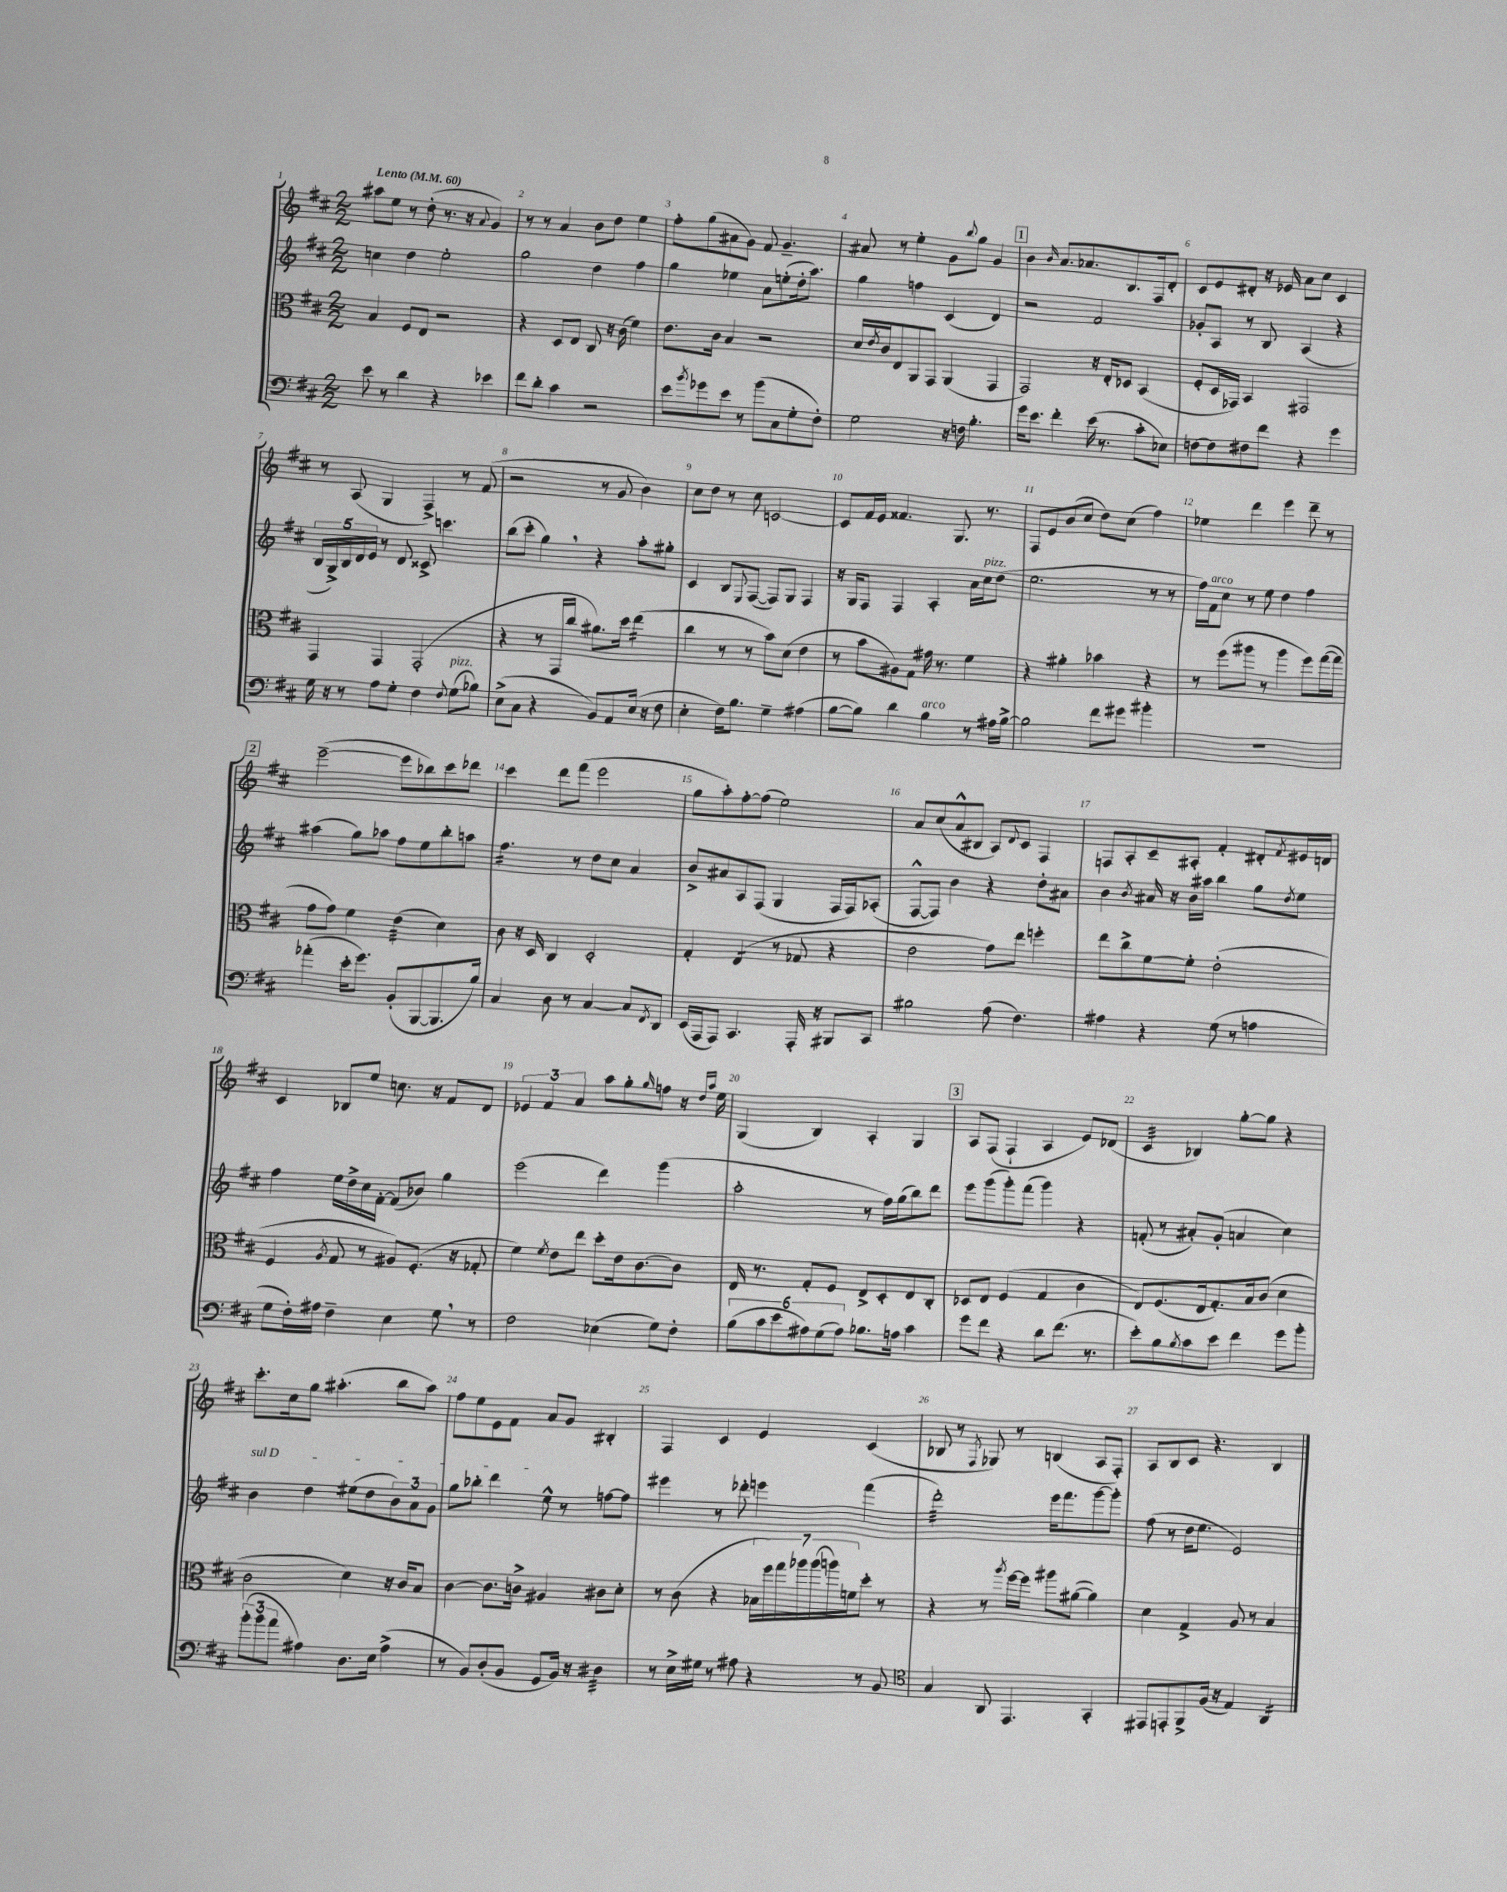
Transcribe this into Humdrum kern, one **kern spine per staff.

**kern	**kern	**kern	**kern
*staff4	*staff3	*staff2	*staff1
*clefF4	*clefC3	*clefG2	*clefG2
*k[f#c#]	*k[f#c#]	*k[f#c#]	*k[f#c#]
*M2/2	*M2/2	*M2/2	*M2/2
*MM60	*MM60	*MM60	*MM60
8e	4B	4cc	8aa#
8r	.	.	8ee
4d	8F#	4dd	8r
.	8E	.	(8dd'
4r	2r	2ee'	8.r
.	.	.	16r
.	.	.	8qqa
4e-	.	.	4g)
=	=	=	=
8f#	4r	2gg	8r
8d'	.	.	8r
4c#	8D	.	4a
.	8E	.	.
2r	8C#	4dd	8b
.	16r	.	8dd
.	(16c#	.	.
.	4f#)	4ff#	4ee
=	=	=	=
8e	8.e	4gg	8ff#'
8qb	.	.	.
8g-	.	.	(8gg
.	16c#	.	.
8e	4B	4ee-	8a#
8r	.	.	8g)
(8b	2r	8a	8f#
8C#	.	(8ee'	4.g~
8G'	.	16dd'	.
.	.	8.aa)	.
8F#')	.	.	.
=	=	=	=
2G	16d	4gg	8a#
.	8qe	.	.
.	16c#	.	.
.	8E	.	8r
.	8AA	4ff	4ee'
.	8GG	.	.
16r	(4AA	(4c#	8g
16F	.	.	.
.	.	.	8qqbb
4.B'	.	.	8gg
.	4GG	4d)	4g
=	=	=	=
16g	2GG)	2r	4b
8.e	.	.	.
.	.	.	16qqb
4f#'	.	.	8.a
.	.	.	8.a-
(16e	16r	2f#	.
8.r	16E'	.	.
.	8D-	.	8.B
8c#'	(4BB	.	.
.	.	.	16F#
8E-)	.	.	8d'
=	=	=	=
[8F	8F#'	8g-'	8c#
8F]	16D	8A	8e
.	16GG-)	.	.
8F#	4BB	8r	8d#'
8f#	.	8B	16r
.	.	.	16e-
4r	2GG#	(4A	8a
.	.	.	8cc#
4g	.	4r	4c#
=	=	=	=
16G	4GG	20B	8r
.	.	20G^)	.
16r	.	.	.
.	.	20B	.
8r	.	.	(8A
.	.	20d	.
.	.	20e	.
8A	4GG	8r	4G
8G'	.	8d	.
4F#	(2GG'	8c##^	4F#^)
.	.	4.ccc	.
8qqF#	.	.	.
(8G	.	.	8r
8B-)	.	.	(8f#
=	=	=	=
(8E^	4r	(8bb	2r
8C#	.	8ccc#'	.
4r	8r	4gg)	.
.	16GG	.	.
.	16cc#	.	.
8BB)	8.a#)	4r	8r
8AA	.	.	8g
.	16dd	.	.
(16E	(4ee	8aa'	4b)
16r	.	.	.
8F#	.	8gg#'	.
=	=	=	=
4E'	4cc#	4c#	8cc#
.	.	.	8dd
16F#)	8r	8B	8r
8.B	.	.	.
.	.	8qqE	.
.	8r	([8F#	8cc#
4G~	8b)	8F#])	[2c
.	(8d	8G	.
(4A#	4e	4F#	.
=	=	=	=
[8B	8r	16r	8c]
.	.	16G	.
8B])	8b	8F#	16f#
.	.	.	16e
4d	8A#)	4F#	4.f##
.	8G	.	.
4B	16g#	4A'	.
.	8.r	.	.
.	.	.	8.G
8r	4f#	16a	.
.	.	16cc#	8.r
16A#	.	(8dd	.
[16B^	.	.	.
=	=	=	=
2B]	4r	2.ee	8F#
.	.	.	8e
.	4a#'	.	(8b
.	.	.	8cc#
8f#	4b-	.	8dd)
8g#	.	.	(8cc#
4b#'	4r	8r	4ff#)
.	.	8r	.
=	=	=	=
1r	8r	16ff#)	4ee-
.	.	16f#	.
.	(8ff#	8cc#	.
.	8aa#	8r	4ddd
.	8r	8ee	.
.	4aa#	4dd	4eee
.	8ff#)	4ff#	8ddd~
.	([16gg	.	8r
.	16gg]	.	.
=	=	=	=
(4a-'	8g	(4aa#	([2eee~
.	8g)	.	.
16e'	4f#	8gg)	.
8.g)	.	.	.
.	.	8aa-	.
(8BB'	(4e	8ff#	8eee]
[8BBB	.	8ee	8bb-)
8.BBB]	4d)	8bb'	8ccc#
.	.	8aa	8ddd-
16B)	.	.	.
=	=	=	=
4C#	8c#	4.ff#	4ccc#
.	16r	.	.
.	16D	.	.
8D	4C#	.	8ddd
8r	.	8r	(8fff#
[4C#	2D'	8dd	2eee
.	.	8cc#	.
8C#]	.	4a	.
8qFF#	.	.	.
8DD	.	.	.
=	=	=	=
(16EE	4G'	8b^	8gg
16AAA	.	.	.
8AAA)	.	8a#	8aa')
4.CC#	(4E	8A	[8ff#'
.	.	(8F#	(8ff#]
.	8r	4G	2ee)
16AAA'	8G-	.	.
16r	.	.	.
8BBB#	4r	16F#	.
.	.	16F#)	.
8CC#	.	(8A-'	.
=	=	=	=
2B#	2e	[8F#^^	8a
.	.	8F#])	(8cc#
.	.	4b	8a^^
.	.	.	8B#
(8A	8g)	4r	8A)
.	.	.	8qqd
4.F#)	8ee	.	8c#
.	4ff'	8dd'	4F#
.	.	8a#	.
=	=	=	=
4A#	8ee	4b	8F
.	8cc#^	.	8A'
.	.	8qb	.
4r	[8f#	16a#	8c#~
.	.	16r	.
.	8f#']	16b	8A#'
.	.	16aa#	.
(8G	(2e'	4bb	4f#'
8r	.	.	.
4A	.	8gg	8d#'
.	.	8qdd	8qf#
.	.	8ee	16e#
.	.	.	16d
=	=	=	=
8G	4F#	4ff#	4c#
16F#')	.	.	.
16A#	.	.	.
.	8qA	.	.
4F#~	8G	16ee	8B-
.	.	16dd^	.
.	8r	16cc#	8ee
.	.	[16f#'	.
4E	8A#)	(8f#]	8.cc
.	(8.F#'	8b-)	.
.	.	.	16r
8G	.	4gg	8f#
.	16r	.	.
8r	8G-'	.	8d
=	=	=	=
2F#	4f#)	(2eee	6e-
.	.	.	6f#
.	8qf#	.	.
.	8e	.	.
.	.	.	6a
.	8ee	.	.
(4E-	8dd'	4ddd)	8aa
.	16e	.	8gg'
.	[8.c#	.	.
.	.	.	16qqgg
8G)	.	(4ggg	8ff
8F#'	8c#]	.	16r
.	.	.	16qqdd
.	.	.	16qqaa
.	.	.	16ee
=	=	=	=
(12B	16E	2aa'	(4G
.	8.r	.	.
12c#	.	.	.
12e	.	.	.
12A#)	8G'	.	4B)
(12G	.	.	.
.	8F#	.	.
12A#)	.	.	.
8.B-	8E^	8r	4A'
.	8D'	16ff#)	.
16A	.	(16gg	.
4c#	8E	8bb)	4G
.	8C#'	8ddd	.
=	=	=	=
8g	8D-	8eee	8A
8f#	8E	(8ggg	(8F#
4r	(4F#	8ggg')	4F#`
.	.	(8fff#	.
8d	4G	4ggg)	4A
(8.f#	.	.	.
.	4c#	4r	8e)
8.r	.	.	.
.	.	.	(8d-
=	=	=	=
8e')	8E)	(8f'	4c#
8B	(8.F#	8r	.
8qB	.	.	.
8c#	.	8a#')	4B-)
.	16E	.	.
8e	8.G')	(8g'	.
4f#	.	4a	[8gg'
.	16B	.	.
.	(8c#	.	8gg]
8g	4d	4cc#)	4r
8b'	.	.	.
=	=	=	=
(12b'	2c#	4b	8.ccc#'
12b	.	.	.
12a	.	.	.
.	.	.	16cc#
4A#)	.	4dd	8gg
.	.	.	(4.aa#'
8.D	4d)	(8ee#	.
.	.	8dd	.
16E	.	.	.
(4A#^	16r	12b)	8bb
.	16c#	.	.
.	.	12a	.
.	8B	.	8aa#)
.	.	12g	.
=	=	=	=
8r	[4c#	8gg	8ff#
8BB)	.	8bb-'	8ee
(8D'	8.c#]	4ddd	8e
8BB	.	.	8f#
.	16c^	.	.
8GG	4A#	8ee^^	8a
16BB)	.	8r	8g
16r	.	.	.
4D#	8c#	[8ff	4B#'
.	8d'	8ff]	.
=	=	=	=
8r	8r	4eee#	4F#
16E^	(8c#	.	.
16G#	.	.	.
8r	4r	8r	4c#
8A#	.	8ddd-'	.
4r	28B-	4eee	4e
.	28ff#)	.	.
.	28gg	.	.
.	28aa-	.	.
.	(28aa-	.	.
.	28aa)	.	.
.	28f	.	.
8r	8dd'	(4fff#	(4c#
8BB	8r	.	.
=	=	=	=
*clefC4	*	*	*
4G	4r	2ddd')	8B-
.	.	.	8r
.	.	.	8qF#
8AA	8r	.	8G-)
.	8qaa	.	.
4.EE	[16ff#	.	8r
.	16ff#]	.	.
.	8aa#	16eee	(4B
.	.	8.fff#	.
.	([8a#	.	.
4GG'	4a#])	[8ggg	8A
.	.	8ggg']	8F#')
=	=	=	=
8EE#	4d	(8ff#	8A
8EE'	.	8r	8B
8FF#^	4G^	16dd	8c#
.	.	8.ee	.
(16F#	.	.	4.r
16r	.	.	.
4E)	8A	2e)	.
.	8r	.	.
4AA	4B	.	4B
==	==	==	==
*-	*-	*-	*-
